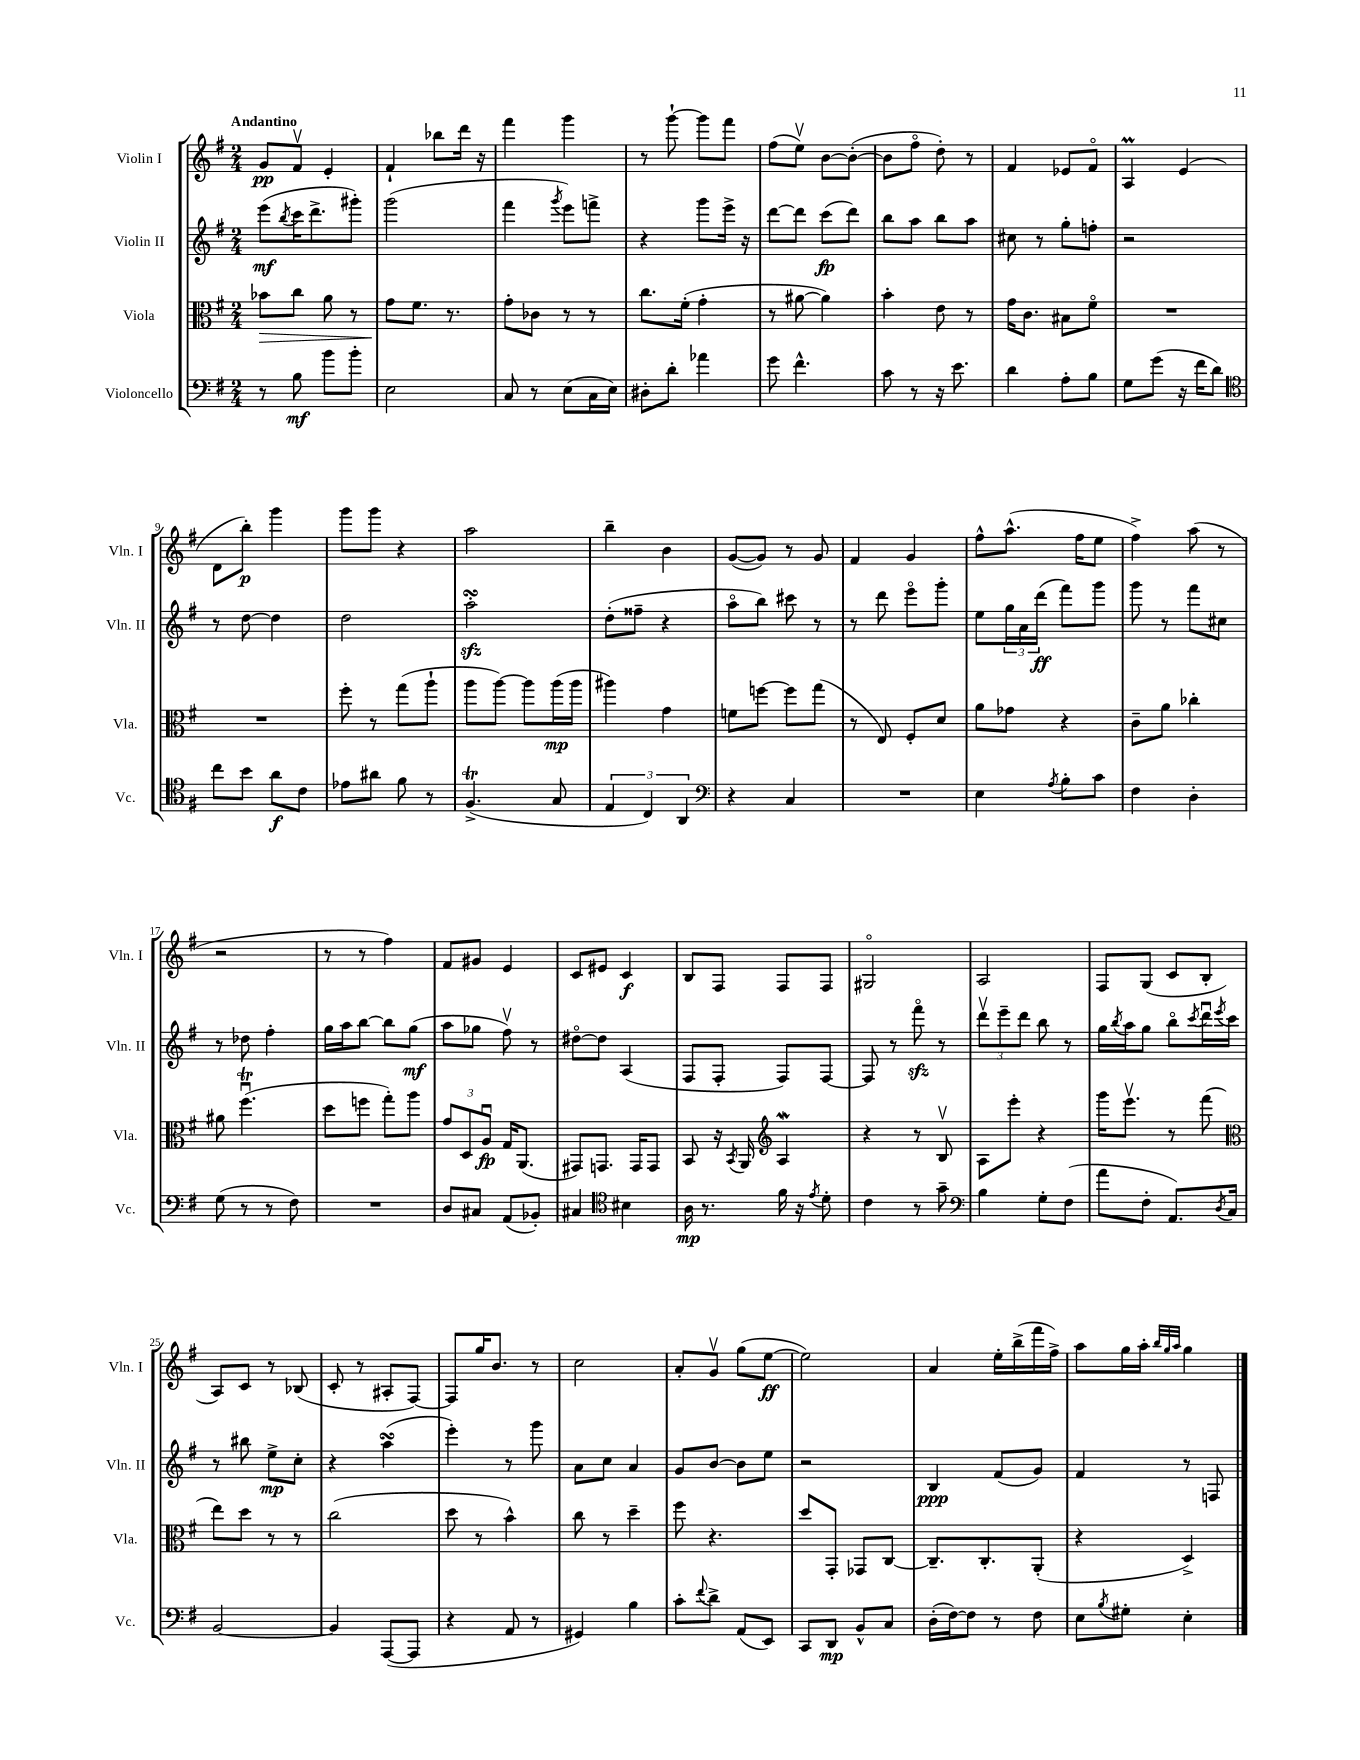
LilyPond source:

<<
\new StaffGroup <<
\new Staff = "s0" \with { instrumentName = "Violin I" shortInstrumentName = "Vln. I" } {
    \clef treble \key g \major \numericTimeSignature \time 2/4 \tempo "Andantino"
    g'8\pp fis'8\upbow e'4-. |
    fis'4-! bes''8 d'''16 r16 |
    fis'''4 g'''4 |
    r8 g'''8~-! g'''8 fis'''8 |
    fis''8( e''8\upbow) b'8~ b'8~-.( |
    b'8 fis''8\flageolet d''8-.) r8 |
    fis'4 ees'8 fis'8\flageolet |
    a4\prall e'4( |
    d'8 b''8-.\p) g'''4 |
    g'''8 g'''8 r4 |
    a''2 |
    b''4-- b'4 |
    g'8~( g'8) r8 g'8 |
    fis'4 g'4 |
    fis''8-^ a''8.-^( fis''16 e''8 |
    fis''4->) a''8( r8 |
    r2 |
    r8 r8 fis''4) |
    fis'8 gis'8 e'4 |
    c'8 eis'8 c'4\f |
    b8 fis8 fis8 fis8 |
    gis2\flageolet |
    a2 |
    fis8 g8( c'8 b8-. |
    a8) c'8 r8 bes8( |
    c'8-. r8 ais8-. fis8~) |
    fis8 g''16 b'8. r8 |
    c''2 |
    a'8-. g'8\upbow g''8( e''8~\ff |
    e''2) |
    a'4 e''16-. b''16->( fis'''16 fis''16->) |
    a''8 g''16 a''16-. \grace { b''32 g''32 a''32 } g''4 \bar "|." |
}
\new Staff = "s1" \with { instrumentName = "Violin II" shortInstrumentName = "Vln. II" } {
    \clef treble \key g \major \numericTimeSignature \time 2/4
    e'''8\mf( \acciaccatura { b''8 } c'''16 d'''8.-> gis'''8-.) |
    g'''2( |
    fis'''4 \acciaccatura { g'''8 } e'''8) f'''8-> |
    r4 g'''8 e'''16-> r16 |
    d'''8~ d'''8 c'''8\fp( d'''8) |
    b''8 a''8 b''8 a''8 |
    cis''8 r8 g''8-. f''8-. |
    r2 |
    r8 d''8~ d''4 |
    d''2 |
    a''2-.\turn\sfz |
    d''8-.( fisis''8-- r4 |
    a''8\flageolet b''8) cis'''8 r8 |
    r8 d'''8 e'''8\flageolet g'''8-. |
    e''8 \tuplet 3/2 { g''16 a'16 d'''16\ff( } fis'''8) g'''8 |
    g'''8 r8 fis'''8 cis''8 |
    r8 des''8 fis''4-. |
    g''16 a''16 b''8~ b''8 g''8\mf( |
    a''8 ges''8 fis''8\upbow) r8 |
    dis''8~\flageolet dis''8 a4( |
    fis8 fis8-. fis8) fis8~ |
    fis8 r8 fis'''8\flageolet\sfz r8 |
    \tuplet 3/2 { d'''8\upbow e'''8-- d'''8 } b''8 r8 |
    g''16 \acciaccatura { b''8 } a''16 g''8 b''8\flageolet \acciaccatura { c'''8 } d'''16\downbow \acciaccatura { e'''8 } c'''16 |
    r8 bis''8 e''8->\mp c''8-. |
    r4 a''4\turn( |
    e'''4-.) r8 g'''8 |
    a'8 c''8 a'4 |
    g'8 b'8~ b'8 e''8 |
    r2 |
    b4\ppp fis'8( g'8) |
    fis'4 r8 f8 \bar "|." |
}
\new Staff = "s2" \with { instrumentName = "Viola" shortInstrumentName = "Vla." } {
    \clef alto \key g \major \numericTimeSignature \time 2/4
    bes'8\> c''8 a'8 r8 |
    g'8\! fis'8. r8. |
    g'8-. ces'8 r8 r8 |
    c''8. fis'16-.( g'4-. |
    r8 ais'8~ ais'4) |
    b'4-. e'8 r8 |
    g'16 c'8. bis8 fis'8\flageolet |
    R2 |
    R2 |
    fis''8-. r8 g''8( a''8-! |
    a''8 a''8~) a''8 a''16\mp( a''16 |
    ais''4) g'4 |
    f'8 f''8~ f''8 g''8( |
    r8 e8) fis8-. d'8 |
    a'8 ges'8 r4 |
    c'8-- a'8 ces''4-. |
    ais'8 fis''4.\downbow\trill( |
    d''8 f''8 g''8-.) a''8 |
    \tuplet 3/2 { g'8 d8 a8\downbow\fp } g16 a,8.( |
    gis,8) g,8. g,16 g,8 |
    b,8 r16 \acciaccatura { b,8 } a,16 \clef treble a4\mordent |
    r4 r8 b8\upbow |
    a8 e'''8-. r4 |
    g'''16 e'''8.\upbow r8 fis'''8( |
    \clef alto e''8) d''8 r8 r8 |
    c''2( |
    d''8 r8 b'4-^) |
    c''8 r8 d''4-- |
    fis''8 r4. |
    d''8 g,8-. ges,8 c8~ |
    c8.-- c8.-. a,8-.( |
    r4 d4->) \bar "|." |
}
\new Staff = "s3" \with { instrumentName = "Violoncello" shortInstrumentName = "Vc." } {
    \clef bass \key g \major \numericTimeSignature \time 2/4
    r8 b8\mf b'8 b'8-. |
    e2 |
    c8 r8 e8( c16 e16) |
    dis8-. d'8-. aes'4 |
    g'8 fis'4.-^ |
    c'8 r8 r16 e'8. |
    d'4 a8-. b8 |
    g8 g'8( r16 fis'16 d'8) |
    \clef tenor c''8 b'8 a'8\f c'8 |
    ees'8 ais'8 fis'8 r8 |
    fis4.->\trill( g8 |
    \tuplet 3/2 { e4 c4) a,4 } |
    \clef bass r4 c4 |
    R2 |
    e4 \acciaccatura { a8 } b8-. c'8 |
    fis4 d4-. |
    g8( r8 r8 fis8) |
    R2 |
    d8 cis8 a,8( bes,8-.) |
    cis4 \clef tenor bis4 |
    a16\mp r8. fis'16 r16 \acciaccatura { e'8 } d'8-. |
    c'4 r8 g'8-- |
    \clef bass b4 g8-. fis8( |
    a'8 fis8-. a,8.) \acciaccatura { d8 } c16 |
    b,2~ |
    b,4 a,,8~( a,,8 |
    r4 a,8 r8 |
    gis,4) b4 |
    c'8-. \appoggiatura { fis'8 } d'8-> a,8( e,8) |
    c,8 d,8\mp b,8-^ c8 |
    d16-.( fis16~) fis8 r8 fis8 |
    e8 \acciaccatura { b8 } gis8-. e4-. \bar "|." |
}
>>
>>
